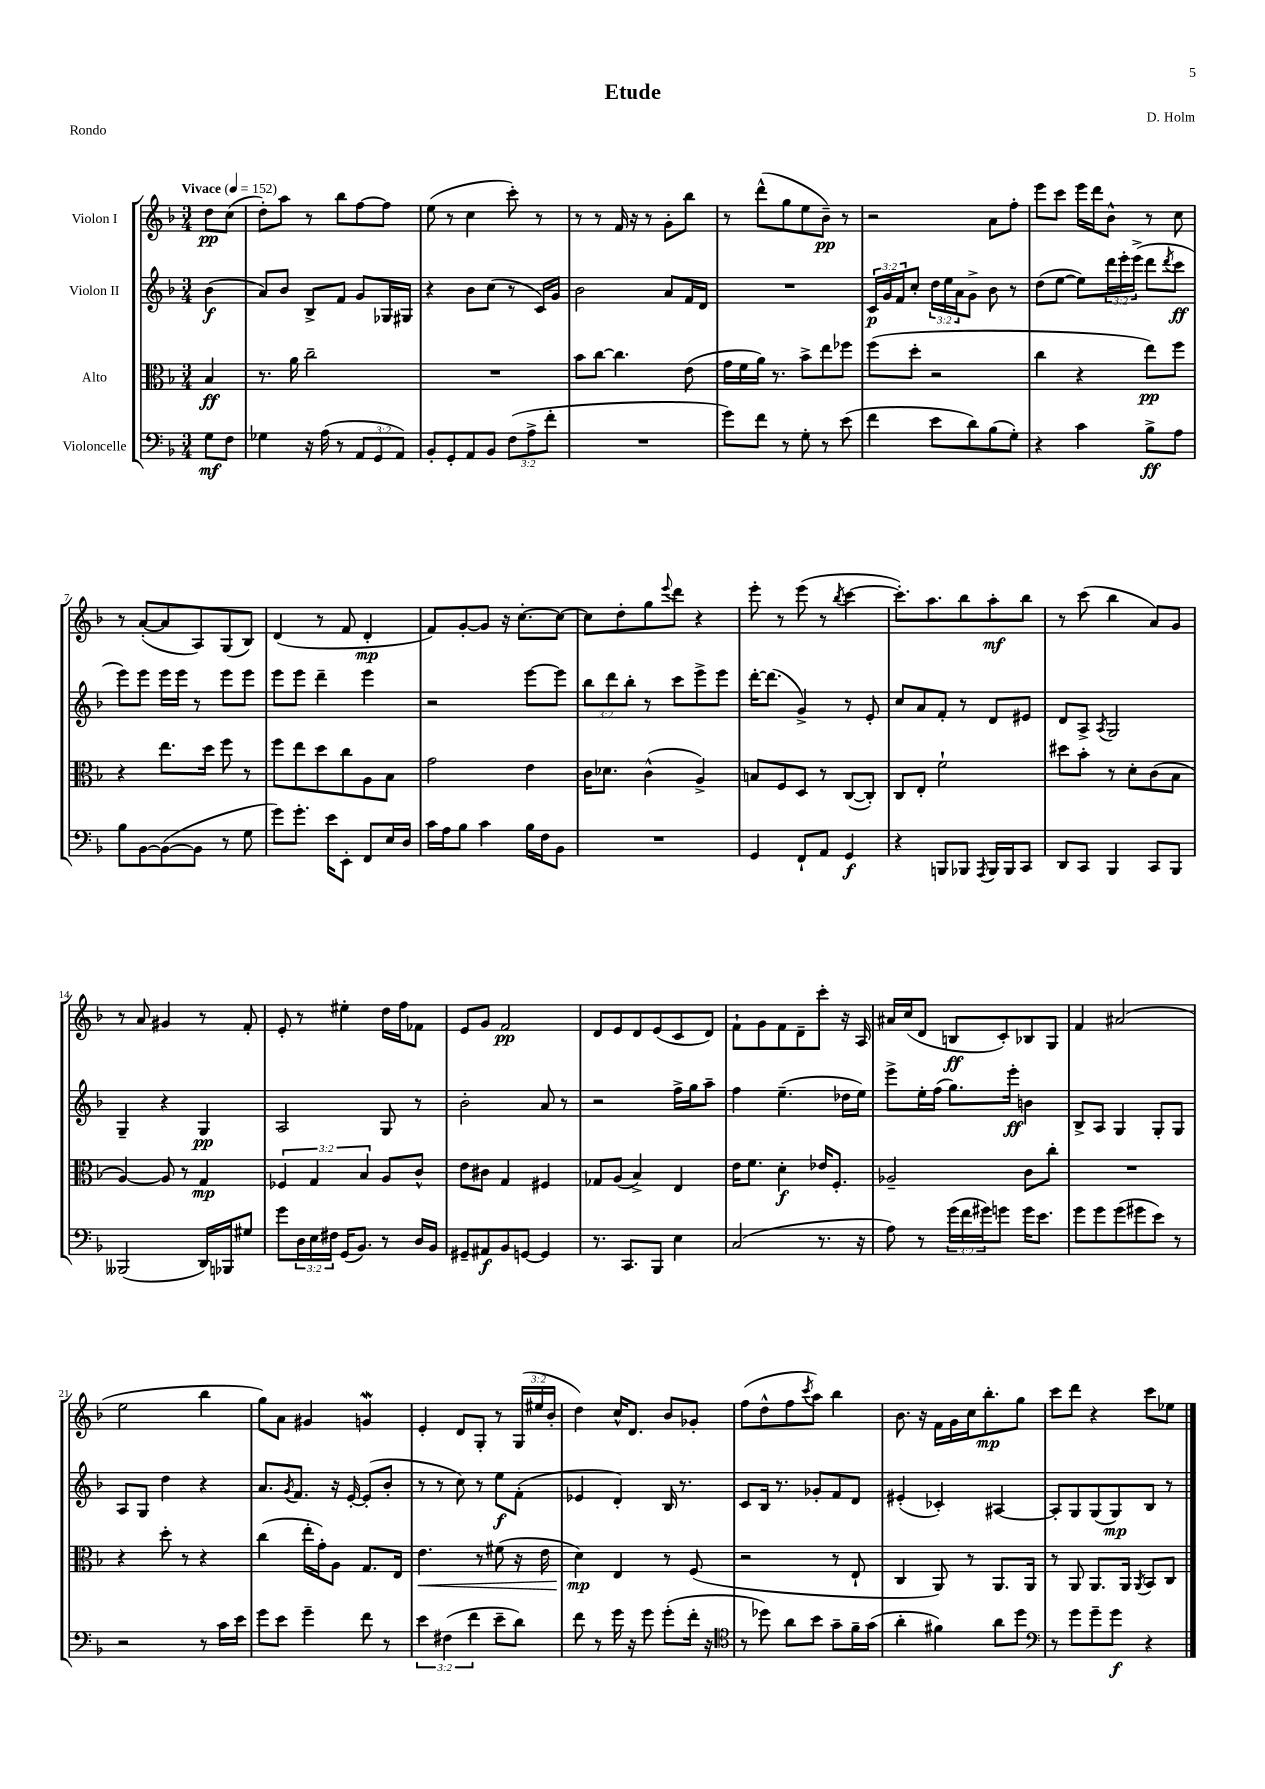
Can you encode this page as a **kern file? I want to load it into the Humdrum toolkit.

**kern	**dynam	**kern	**dynam	**kern	**dynam	**kern	**dynam
*part4	*part4	*part3	*part3	*part2	*part2	*part1	*part1
*staff4	*staff4	*staff3	*staff3	*staff2	*staff2	*staff1	*staff1
*I"Violoncelle	*	*I"Alto	*	*I"Violon II	*	*I"Violon I	*
*clefF4	*	*clefC3	*	*clefG2	*	*clefG2	*
*k[b-]	*	*k[b-]	*	*k[b-]	*	*k[b-]	*
*M3/4	*	*M3/4	*	*M3/4	*	*M3/4	*
*MM152	*	*MM152	*	*MM152	*	*MM152	*
=	=	=	=	=	=	=	=
!	!	!	!	!	!	!LO:TX:a:B:t=Vivace	!
8G\L	mf	4B-/	ff	(4b-\	f	8dd\L	pp
8F\J	.	.	.	.	.	(8cc\J	.
=1	=1	=1	=1	=1	=1	=1	=1
4G-X\	.	8.r	.	8a/L)	.	8dd'\L)	.
.	.	.	.	8b-/J	.	8aa\J	.
.	.	16a\	.	.	.	.	.
16r	.	2cc~\	.	8B-^/L	.	8r	.
(16A\	.	.	.	.	.	.	.
8r	.	.	.	8f/J	.	8bb-\L	.
12AA/L	.	.	.	8g/L	.	[8ff\	.
12GG/	.	.	.	.	.	.	.
.	.	.	.	16G-X/L	.	8ff\J]	.
12AA/J)	.	.	.	.	.	.	.
.	.	.	.	16G#X/JJ	.	.	.
=2	=2	=2	=2	=2	=2	=2	=2
8BB-'/L	.	2.r	.	4r	.	(8ee\	.
8GG'/	.	.	.	.	.	8r	.
8AA/	.	.	.	8b-\L	.	4cc\	.
8BB-/J	.	.	.	(8cc\J	.	.	.
(12F\L	.	.	.	8r	.	8ccc'\)	.
12A^\	.	.	.	.	.	.	.
.	.	.	.	16c/LL)	.	8r	.
12f'\J	.	.	.	.	.	.	.
.	.	.	.	16g/JJ	.	.	.
=3	=3	=3	=3	=3	=3	=3	=3
2.r	.	8b-\L	.	2b-\	.	8r	.
.	.	[8cc\J	.	.	.	8r	.
.	.	4.cc\]	.	.	.	16f/	.
.	.	.	.	.	.	16r	.
.	.	.	.	.	.	8r	.
.	.	.	.	8a/L	.	8g'\L	.
.	.	(8e\	.	16f/L	.	8bb-\J	.
.	.	.	.	16d/JJ	.	.	.
=4	=4	=4	=4	=4	=4	=4	=4
8g\L)	.	16g\LL	.	2.r	.	8r	.
.	.	16f\	.	.	.	.	.
8f\J	.	16a\JJ)	.	.	.	(8ddd^^\L	.
.	.	8.r	.	.	.	.	.
8r	.	.	.	.	.	8gg\	.
8G'\	.	8b-^\L	.	.	.	8ee\	.
8r	.	8ee\	.	.	.	8b-~\J)	pp
(8e\	.	8ff-X\J	.	.	.	8r	.
=5	=5	=5	=5	=5	=5	=5	=5
4f\	.	(8ff\L	.	24c/LL	p	2r	.
.	.	.	.	24g/	.	.	.
.	.	.	.	24f/J	.	.	.
.	.	8dd'\J	.	8cc'/J	.	.	.
8e\L	.	2r	.	24dd\LL	.	.	.
.	.	.	.	24ee\	.	.	.
.	.	.	.	24a\J	.	.	.
8d\)	.	.	.	8g^\J	.	.	.
(8B-\	.	.	.	8b-\	.	8a\L	.
8G'\J)	.	.	.	8r	.	8ff'\J	.
=6	=6	=6	=6	=6	=6	=6	=6
4r	.	4cc\	.	(8dd\L	.	8eee\L	.
.	.	.	.	[8ee\J	.	8ccc\J	.
4c\	.	4r	.	8ee\L])	.	16eee\LL	.
.	.	.	.	.	.	16ddd\J	.
.	.	.	.	24ddd\L	.	8b-^^\J	.
.	.	.	.	24eee'\	.	.	.
.	.	.	.	(24eee^\JJ	.	.	.
8B-^\L	ff	8ee\L)	pp	8ddd\L	.	8r	.
.	.	.	.	8qddd/	.	.	.
8A\J	.	8ff\J	.	8ccc\J	ff	8cc\	.
!!LO:LB:g=z
=7	=7	=7	=7	=7	=7	=7	=7
8B-\L	.	4r	.	8eee\L)	.	8r	.
[8BB-\	.	.	.	8eee\J	.	([8a'/L	.
(8BB-\_	.	8.ee\L	.	16eee\LL	.	8a/]	.
.	.	.	.	16eee\JJ	.	.	.
8BB-\J]	.	.	.	8r	.	8A/)	.
.	.	16dd\Jk	.	.	.	.	.
8r	.	8ff\	.	8eee\L	.	(8G/	.
8G\	.	8r	.	8eee\J	.	8B-/J)	.
=8	=8	=8	=8	=8	=8	=8	=8
8g\L)	.	8ff\L	.	8eee\L	.	(4d/	.
8.g'\J	.	8ee\	.	8eee\J	.	.	.
.	.	8dd\	.	4ddd~\	.	8r	.
16e\KL	.	.	.	.	.	.	.
8EE'\J	.	8cc\	.	.	.	8f/	.
8FF/L	.	8A\	.	4eee\	.	4d'/	mp
16E/L	.	8B-\J	.	.	.	.	.
16D/JJ	.	.	.	.	.	.	.
=9	=9	=9	=9	=9	=9	=9	=9
16c\LL	.	2g\	.	2r	.	8f/L)	.
16A\J	.	.	.	.	.	.	.
8B-\J	.	.	.	.	.	[8g'/	.
4c\	.	.	.	.	.	8g/J]	.
.	.	.	.	.	.	16r	.
.	.	.	.	.	.	[8.cc'\L	.
16B-\LL	.	4e\	.	[8eee\L	.	.	.
16F\J	.	.	.	.	.	.	.
8BB-\J	.	.	.	8eee\J]	.	8cc\J_	.
=10	=10	=10	=10	=10	=10	=10	=10
2.r	.	16c\KL	.	12bb-\L	.	8cc\L]	.
.	.	8.d-X\J	.	.	.	.	.
.	.	.	.	12ddd\	.	.	.
.	.	.	.	.	.	8dd'\	.
.	.	.	.	12bb-'\J	.	.	.
.	.	(4c^^\	.	8r	.	8gg\	.
.	.	.	.	.	.	8qqeee/	.
.	.	.	.	8ccc\L	.	8ddd\J	.
.	.	4A^/)	.	8eee^\	.	4r	.
.	.	.	.	8eee\J	.	.	.
=11	=11	=11	=11	=11	=11	=11	=11
4GG/	.	8Bn/L	.	[16ddd'\KL	.	8eee'\	.
.	.	.	.	(8.ddd\J]	.	.	.
.	.	8F/	.	.	.	8r	.
8FF`/L	.	8D/J	.	4g^/)	.	(8eee\	.
8AA/J	.	8r	.	.	.	8r	.
.	.	.	.	.	.	8qbb-/	.
4GG/	f	([8C/L	.	8r	.	[4ccc\	.
.	.	8C'/J])	.	8e'/	.	.	.
=12	=12	=12	=12	=12	=12	=12	=12
4r	.	8C/L	.	8cc/L	.	8.ccc'\L])	.
.	.	8E'/J	.	8a/	.	.	.
.	.	.	.	.	.	8.aa\	.
8BBBn/L	.	2f`\	.	8f'/J	.	.	.
8BBB-X/J	.	.	.	8r	.	8bb-\	.
8qAAA/	.	.	.	.	.	.	.
16BBB-/LL	.	.	.	8d/L	.	8aa'\	mf
16BBB-/J	.	.	.	.	.	.	.
8CC/J	.	.	.	8e#X/J	.	8bb-\J	.
=13	=13	=13	=13	=13	=13	=13	=13
8DD/L	.	8dd#X\L	.	8d/L	.	8r	.
8CC/J	.	8b-'\J	.	8A^/J	.	(8ccc\	.
.	.	.	.	8qA/	.	.	.
4BBB-/	.	8r	.	2G/	.	4bb-\	.
.	.	8d'\L	.	.	.	.	.
8CC/L	.	(8c\	.	.	.	8a/L)	.
8BBB-/J	.	8B-\J	.	.	.	8g/J	.
!!LO:LB:g=z
=14	=14	=14	=14	=14	=14	=14	=14
(2BBB--X/	.	[4A/)	.	4G~/	.	8r	.
.	.	.	.	.	.	8a/	.
.	.	8A/]	.	4r	.	4g#X/	.
.	.	8r	.	.	.	.	.
16DD/LL)	.	4G/	mp	4G/	pp	8r	.
16BBB-X/J	.	.	.	.	.	.	.
8G#X/J	.	.	.	.	.	8f'/	.
=15	=15	=15	=15	=15	=15	=15	=15
8g\L	.	6F-X/	.	2A/	.	8e'/	.
24D\L	.	.	.	.	.	8r	.
24E\	.	6G/	.	.	.	.	.
24F#X\JJ	.	.	.	.	.	.	.
(16GG/KL	.	.	.	.	.	4ee#X'\	.
8.BB-/J)	.	.	.	.	.	.	.
.	.	6B-/	.	.	.	.	.
8r	.	8A/L	.	8G/	.	16dd\LL	.
.	.	.	.	.	.	16ff\J	.
16D/LL	.	8c^^/J	.	8r	.	8f-X\J	.
16BB-/JJ	.	.	.	.	.	.	.
=16	=16	=16	=16	=16	=16	=16	=16
8GG#X~/L	.	8e\L	.	2b-'\	.	8e/L	.
8AA#X/	f	8c#X\J	.	.	.	8g/J	.
8BB-/	.	4G/	.	.	.	2f/	pp
[8GGn/J	.	.	.	.	.	.	.
4GG/]	.	4F#X/	.	8a/	.	.	.
.	.	.	.	8r	.	.	.
=17	=17	=17	=17	=17	=17	=17	=17
8.r	.	8G-X/L	.	2r	.	8d/L	.
.	.	(8A/J	.	.	.	8e/	.
8.CC/L	.	.	.	.	.	.	.
.	.	4B-^/)	.	.	.	8d/	.
8BBB-/J	.	.	.	.	.	(8e/	.
4E\	.	4E/	.	16ff^\LL	.	8c/	.
.	.	.	.	16gg\J	.	.	.
.	.	.	.	8aa~\J	.	8d/J)	.
=18	=18	=18	=18	=18	=18	=18	=18
(2C/	.	16e\KL	.	4ff\	.	8f`\L	.
.	.	8.f\J	.	.	.	.	.
.	.	.	.	.	.	8g\	.
.	.	4d'\	f	(4.ee~\	.	8f\	.
.	.	.	.	.	.	8d~\	.
8.r	.	16e-X/KL	.	.	.	8ccc'\J	.
.	.	8.F'/J	.	.	.	.	.
.	.	.	.	16dd-X\LL	.	16r	.
16r	.	.	.	16ee\JJ)	.	16A/	.
=19	=19	=19	=19	=19	=19	=19	=19
8A\)	.	2A-X~/	.	8eee^\L	.	16a#X/LL	.
.	.	.	.	.	.	(16cc/J	.
8r	.	.	.	16ee'\L	.	8d/J	.
.	.	.	.	(16ff\JJ	.	.	.
(24g\LL	.	.	.	8.gg\L)	.	8Bn/L	ff
24f\	.	.	.	.	.	.	.
24g#X\J)	.	.	.	.	.	.	.
8gn\J	.	.	.	.	.	8c'/)	.
.	.	.	.	16eee'\Jk	ff	.	.
16g\KL	.	8c\L	.	4bn\	.	8B-X/	.
8.e\J	.	.	.	.	.	.	.
.	.	8cc'\J	.	.	.	8G/J	.
=20	=20	=20	=20	=20	=20	=20	=20
8g\L	.	2.r	.	8B-^/L	.	4f/	.
8g\	.	.	.	8A/J	.	.	.
(8g\	.	.	.	4G/	.	(2a#X/	.
8g#X\	.	.	.	.	.	.	.
8e\J)	.	.	.	8G'/L	.	.	.
8r	.	.	.	8G/J	.	.	.
!!LO:LB:g=z
=21	=21	=21	=21	=21	=21	=21	=21
2r	.	4r	.	8A/L	.	2ee\	.
.	.	.	.	8G/J	.	.	.
.	.	8dd'\	.	4dd\	.	.	.
.	.	8r	.	.	.	.	.
8r	.	4r	.	4r	.	4bb-\	.
16c\LL	.	.	.	.	.	.	.
16e\JJ	.	.	.	.	.	.	.
=22	=22	=22	=22	=22	=22	=22	=22
8g\L	.	(4cc\	.	8.a/L	.	8gg\L)	.
8e\J	.	.	.	.	.	8a\J	.
.	.	.	.	8qg/	.	.	.
.	.	.	.	8.f/J	.	.	.
4g~\	.	16ee'\LL	.	.	.	4g#X/	.
.	.	16g'\J)	.	.	.	.	.
.	.	8A\J	.	16r	.	.	.
.	.	.	.	[16e'/	.	.	.
8f\	.	8.G/L	.	(8e'/L]	.	4gnW/	.
8r	.	.	.	8b-'/J	.	.	.
.	.	16E/Jk	.	.	.	.	.
=23	=23	=23	=23	=23	=23	=23	=23
!	!	!	!LO:HP:b	!	!	!	!
6e\	.	4.e\	<	8r	.	4e'/	.
.	.	.	.	8r	.	.	.
(6F#X\	.	.	.	.	.	.	.
.	.	.	.	8cc\)	.	8d/L	.
6f\	.	.	.	.	.	.	.
.	.	8r	.	8r	.	8G'/J	.
8e~\L	.	(8f#X\	.	8ee\L	f	8r	.
8d\J)	.	16r	.	(8f'\J	.	(24G/LL	.
.	.	.	.	.	.	24ee#X/	.
.	.	16e\	.	.	.	.	.
.	.	.	.	.	.	24b-'/JJ	.
=24	=24	=24	=24	=24	=24	=24	=24
8f\	.	4d\)	mp	4e-X/	.	4dd\)	.
8r	.	.	.	.	.	.	.
16g\	.	4E/	[	4d'/)	.	16cc^^/KL	.
16r	.	.	.	.	.	8.d/J	.
8g\	.	.	.	.	.	.	.
(8g'\L	.	8r	.	16B-/	.	8b-/L	.
.	.	.	.	8.r	.	.	.
16f'\Jk	.	(8F/	.	.	.	8g-X'/J	.
16r	.	.	.	.	.	.	.
=25	=25	=25	=25	=25	=25	=25	=25
*clefC4	*	*	*	*	*	*	*
8r	.	2r	.	8c/L	.	(8ff\L	.
8dd-X\)	.	.	.	16B-/Jk	.	8dd^^\	.
.	.	.	.	8.r	.	.	.
8a\L	.	.	.	.	.	8ff\	.
.	.	.	.	.	.	8qccc/	.
8b-\J	.	.	.	8g-X'/L	.	8aa\J)	.
8g~\L	.	8r	.	8f/	.	4bb-\	.
16f~\L	.	8E`/	.	8d/J	.	.	.
(16g\JJ	.	.	.	.	.	.	.
=26	=26	=26	=26	=26	=26	=26	=26
4a'\	.	4C/	.	(4e#X'/	.	8.b-\	.
.	.	.	.	.	.	16r	.
4f#X\)	.	8AA/)	.	4c-X'/)	.	16f\LL	.
.	.	.	.	.	.	16g\	.
.	.	8r	.	.	.	16cc\J	.
.	.	.	.	.	.	8.bb-'\	mp
8a\L	.	8.AA/L	.	[4A#X/	.	.	.
8dd\J	.	.	.	.	.	8gg\J	.
.	.	16AA/Jk	.	.	.	.	.
=27	=27	=27	=27	=27	=27	=27	=27
*clefF4	*	*	*	*	*	*	*
8r	.	8r	.	8A#'/L]	.	8ccc\L	.
8g\L	.	8AA/	.	8G/	.	8ddd\J	.
8g~\	.	8.AA/L	.	(8G/	.	4r	.
8g\J	f	.	.	8G/)	mp	.	.
.	.	16AA/Jk	.	.	.	.	.
.	.	8qAA/	.	.	.	.	.
4r	.	8BB-/L	.	8B-/J	.	8ccc\L	.
.	.	8C/J	.	8r	.	8ee-X\J	.
==	==	==	==	==	==	==	==
*-	*-	*-	*-	*-	*-	*-	*-
